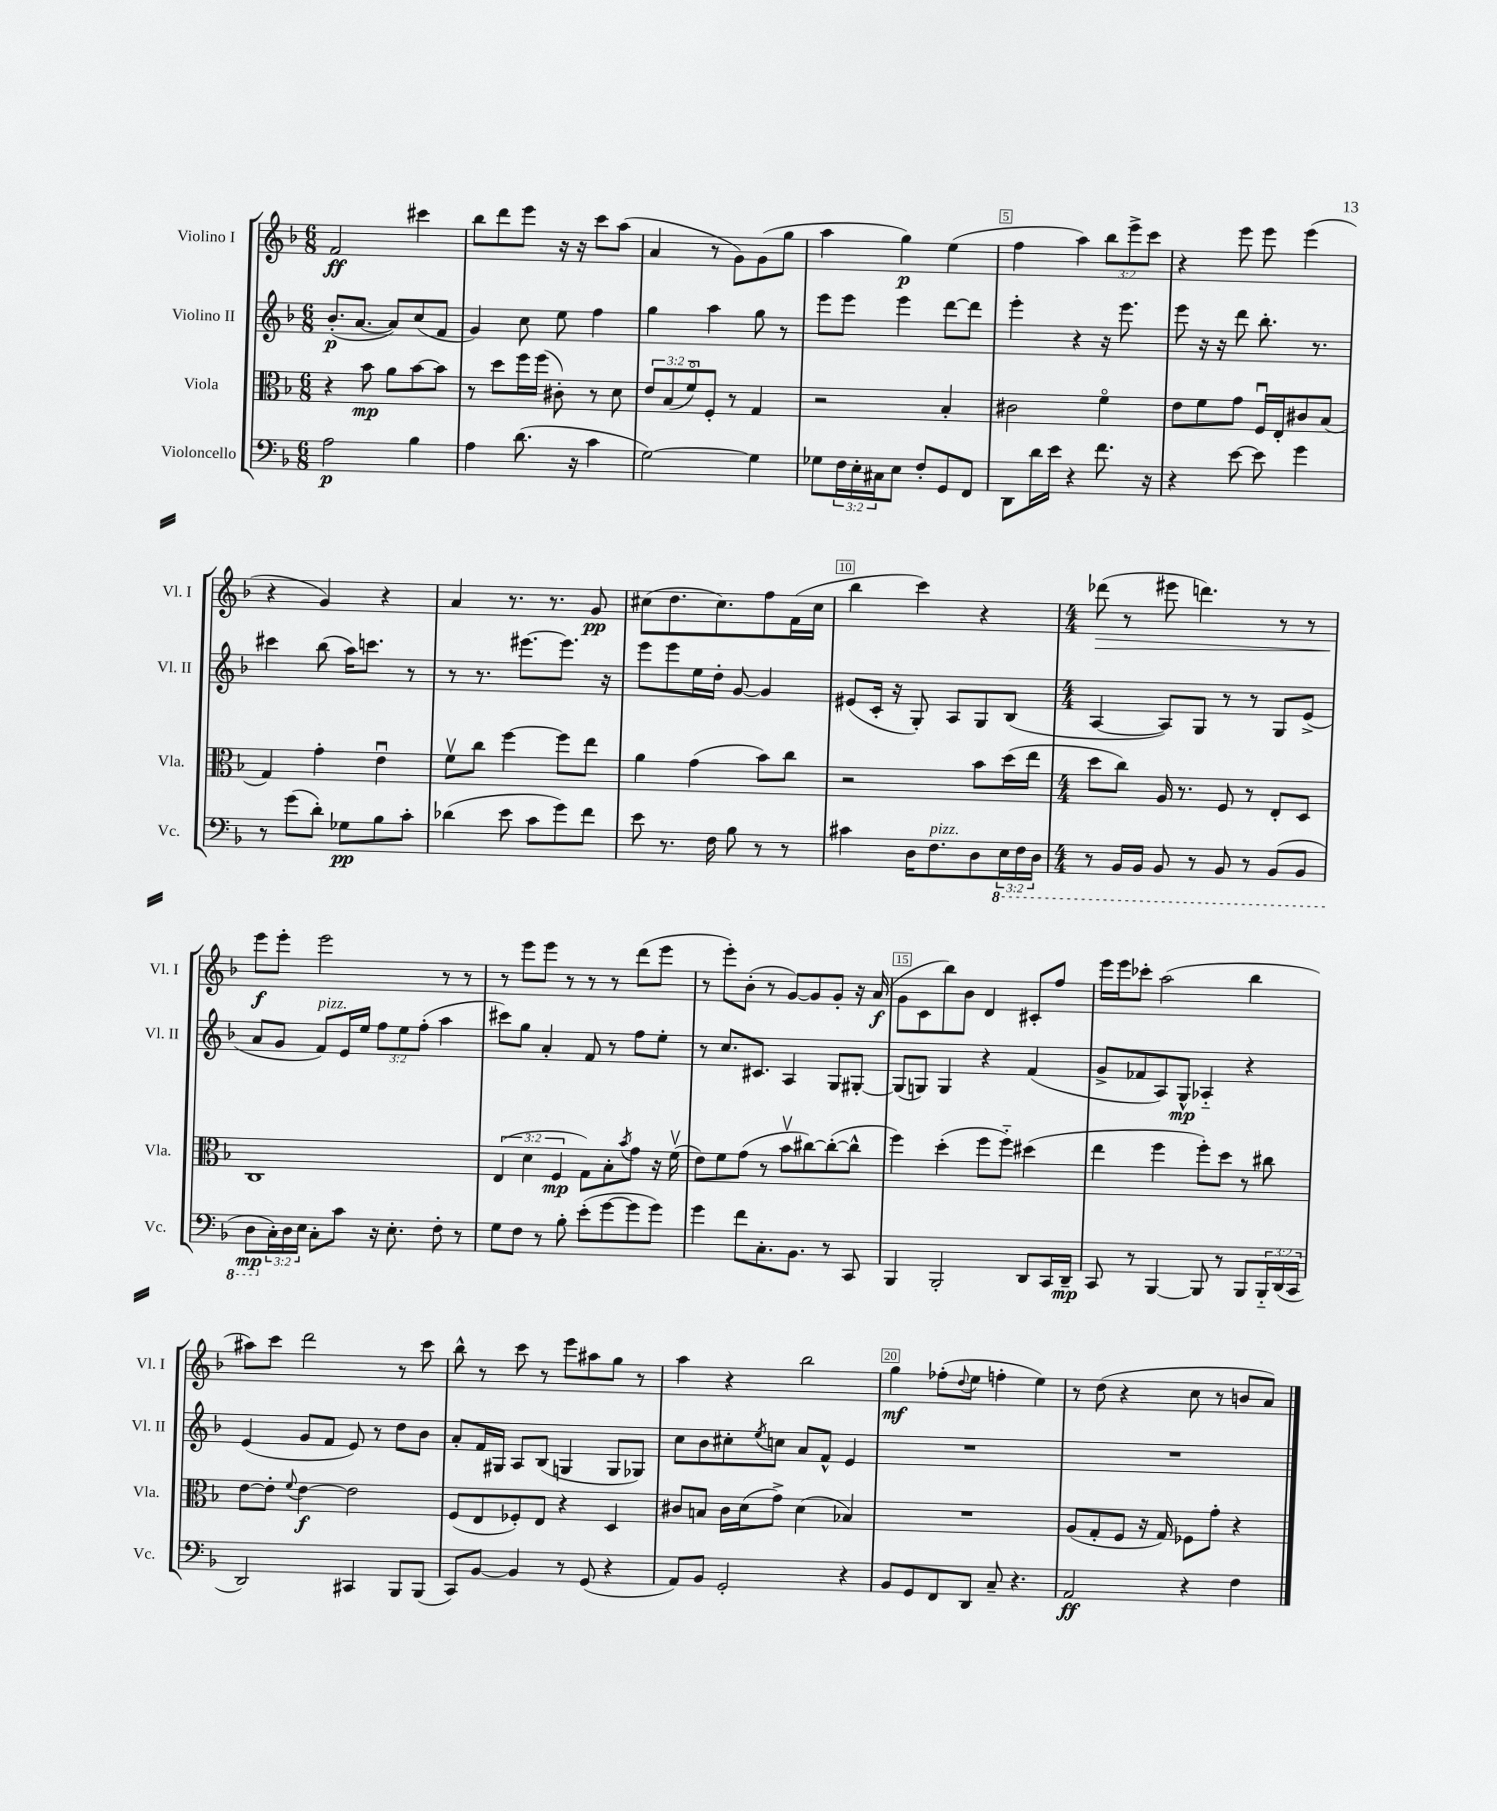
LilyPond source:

<<
\new StaffGroup <<
\new Staff = "s0" \with { instrumentName = "Violino I" shortInstrumentName = "Vl. I" } {
    \clef treble \key f \major \numericTimeSignature \time 6/8 \override Staff.TupletNumber.text = #tuplet-number::calc-fraction-text
    f'2\ff cis'''4 |
    bes''8 d'''8 e'''8 r16 r16 c'''8 a''8( |
    a'4 r8 g'8) g'8( g''8 |
    a''4 g''4\p) e''4( |
    f''4 a''4) \tuplet 3/2 { bes''8 e'''8-> c'''8 } |
    r4 e'''8 e'''8 e'''4( |
    r4 g'4) r4 |
    a'4 r8. r8. g'8\pp |
    cis''8( d''8. cis''8.) f''8 f'16( cis''16 |
    bes''4 c'''4) r4 |
    \numericTimeSignature \time 4/4 des'''8\>( r8 eis'''8 d'''4.) r8 r8 |
    e'''8\f\! e'''8-. e'''2 r8 r8 |
    r8 e'''8 e'''8 r8 r8 r8 d'''8( e'''8 |
    r8 e'''8-.) bes'8-.( r8 g'8~) g'8 g'8-. r16 a'16\f( |
    g'8 c'8 bes''8) bes'8 d'4 cis'8-. f''8 |
    e'''16 e'''16 ces'''8-. a''2( bes''4 |
    ais''8) c'''8 d'''2 r8 c'''8 |
    bes''8-^ r8 c'''8 r8 e'''8 ais''8 g''8 r8 |
    a''4 r4 bes''2 |
    g''4\mf fes''8-.( \appoggiatura { d''8 } e''8 f''4-. e''4) |
    r8 d''8( r4 c''8 r8 b'8 a'8) \bar "|." |
}
\new Staff = "s1" \with { instrumentName = "Violino II" shortInstrumentName = "Vl. II" } {
    \clef treble \key f \major \numericTimeSignature \time 6/8 \override Staff.TupletNumber.text = #tuplet-number::calc-fraction-text
    bes'8.-.\p( a'8.~ a'8) c''8( f'8 |
    g'4) c''8 e''8 f''4 |
    g''4 a''4 g''8 r8 |
    e'''8 e'''8 e'''4 d'''8~ d'''8 |
    e'''4-. r4 r16 e'''8. |
    e'''8 r16 r16 d'''8 bes''8.-. r8. |
    cis'''4 bes''8( a''16) c'''8. r8 |
    r8 r8. eis'''8.~ eis'''8. r16 |
    e'''8 e'''8 e''16 d''16-. g'8~ g'4 |
    eis'8( c'16-. r16 g8-.) a8 g8 bes8( |
    \numericTimeSignature \time 4/4 a4~ a8) g8 r8 r8 g8 e'8->( |
    a'8 g'8 f'8^\markup { \italic "pizz." }) e'16 e''16 \tuplet 3/2 { f''8 e''8 f''8-.( } a''4 |
    cis'''8) g''8 a'4-. f'8 r8 f''8 e''8-. |
    r8 c''8. cis'8. a4 g8 gis8~-. |
    gis8( g8) g4 r4 f'4( |
    g'8-> fes'8 a8) g8-^\mp aes4-_ r4 |
    e'4( g'8 f'8 e'8) r8 d''8 bes'8 |
    a'8-. f'16 gis16 a8 bes8( g4 g8 ges8) |
    c''8 bes'8 cis''8-. \acciaccatura { e''8 } c''8 a'8 f'8-^ e'4 |
    R1 |
    R1 \bar "|." |
}
\new Staff = "s2" \with { instrumentName = "Viola" shortInstrumentName = "Vla." } {
    \clef alto \key f \major \numericTimeSignature \time 6/8 \override Staff.TupletNumber.text = #tuplet-number::calc-fraction-text
    r4 bes'8\mp a'8 bes'8~ bes'8 |
    r8 d''8 f''16 f''16( cis'8-.) r8 d'8 |
    \tuplet 3/2 { e'8 bes8( f'8\flageolet) } f8-. r8 g4 |
    r2 bes4-. |
    cis'2 f'4\flageolet |
    e'8 f'8 g'8 f16\downbow e16-. cis'8 bes8( |
    g4) g'4-. e'4\downbow |
    f'8\upbow c''8 f''4~ f''8 e''8 |
    a'4 g'4( bes'8) c''8 |
    r2 bes'8 d''16( e''16 |
    \numericTimeSignature \time 4/4 d''8 c''8) a16 r8. f8 r8 e8-. d8 |
    c1 |
    \tuplet 3/2 { e4( d'4 f4\mp } g8) bes8-. \acciaccatura { bes'8 } g'8 r16 f'16\upbow( |
    e'8) f'8 g'8( r8 bes'8\upbow cis''8~) cis''8~-.( cis''8-^ |
    f''4) d''4-.( f''8 f''8-_) dis''4( |
    e''4 f''4 f''8-.) d''8 r8 cis''8 |
    e'8~ e'8-. \appoggiatura { f'8 } e'4~\f e'2 |
    f8( e8 fes8-.) e8 r4 d4 |
    cis'8 b8 cis'16 d'16( g'8->) d'4( bes4) |
    R1 |
    a8( g8-. f8 r16 g16) fes8 g'8-. r4 \bar "|." |
}
\new Staff = "s3" \with { instrumentName = "Violoncello" shortInstrumentName = "Vc." } {
    \clef bass \key f \major \numericTimeSignature \time 6/8 \override Staff.TupletNumber.text = #tuplet-number::calc-fraction-text
    a2\p bes4 |
    a4 d'8.( r16 c'4 |
    g2~) g4 |
    ges8 \tuplet 3/2 { f16 e16-. cis16 } e8 f8-. g,8 f,8 |
    d,8 d'16 e'16 r4 f'8. r16 |
    r4 e'8~ e'8 g'4 |
    r8 g'8( d'8-.) ges8\pp bes8 c'8-. |
    des'4( e'8 c'8 g'8) f'8 |
    e'8 r8. f16 bes8 r8 r8 |
    cis'4 d16 f8.^\markup { \italic "pizz." } d8 \tuplet 3/2 { \ottava #-1 e,16 f,16 d,16 } |
    \numericTimeSignature \time 4/4 r8 bes,,16 bes,,16 bes,,8 r8 bes,,8 r8 bes,,8( bes,,8 |
    d,8\mp \ottava #0 \tuplet 3/2 { c16-.) d16 e16 } c8-. c'8 r16 e8.-. f8-. r8 |
    g8 f8 r8 bes8-. e'8-.( g'8~ g'8 g'8) |
    g'4 f'8 c8.-. bes,8. r8 c,8 |
    bes,,4 bes,,2-. d,8 c,16 d,16--\mp |
    c,8 r8 bes,,4~ bes,,8 r8 bes,,8 \tuplet 3/2 { bes,,16-_ d,16( c,16 } |
    d,2) cis,4 bes,,8 bes,,8( |
    c,8) bes,8~ bes,4 r8 g,8( r4 |
    a,8) bes,8 g,2-. r4 |
    bes,8 g,8 f,8 d,8 c8-- r4. |
    a,2\ff r4 f4 \bar "|." |
}
>>
>>
\layout { \context { \Score \override BarNumber.break-visibility = ##(#f #t #t) barNumberVisibility = #(every-nth-bar-number-visible 5) \override BarNumber.stencil = #(make-stencil-boxer 0.1 0.3 ly:text-interface::print) } }
